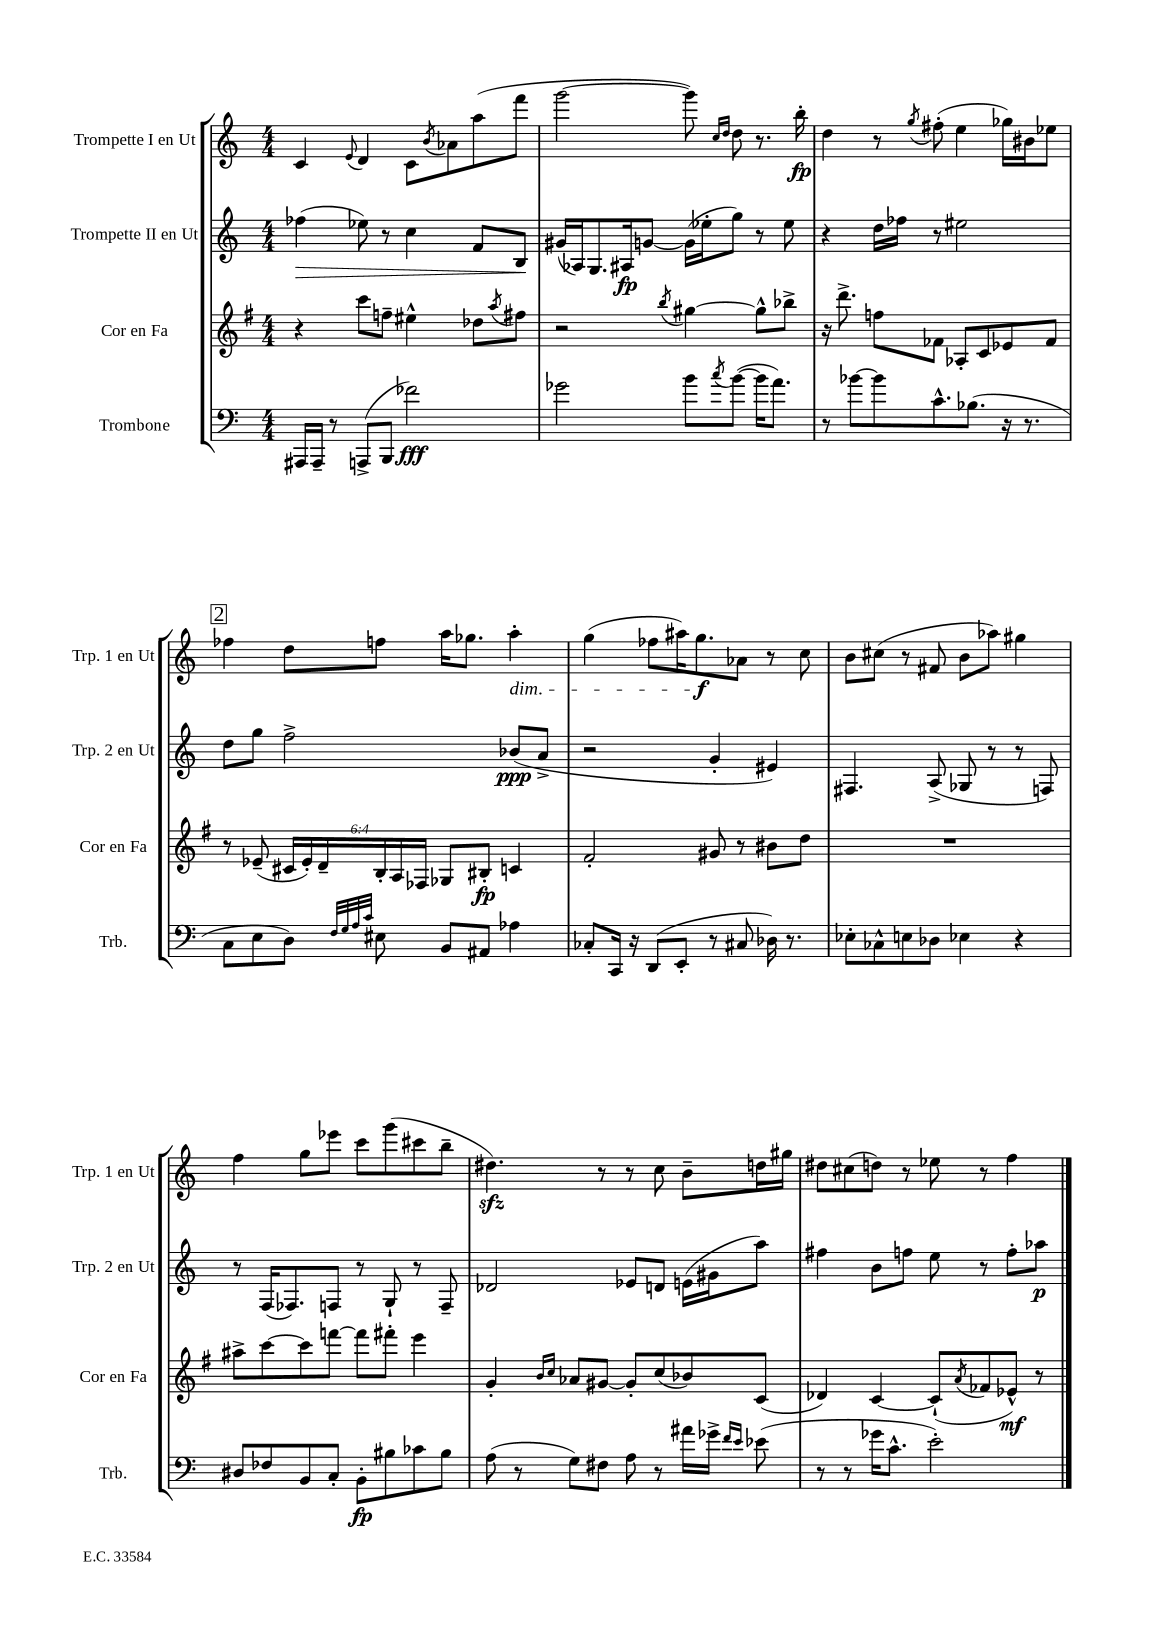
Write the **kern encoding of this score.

**kern	**kern	**kern	**kern
*staff4	*staff3	*staff2	*staff1
*clefF4	*clefG2	*clefG2	*clefG2
*k[]	*k[f#]	*k[]	*k[]
*M4/4	*M4/4	*M4/4	*M4/4
16AAA#/LL	4r	(4ff-\	4c/
16AAA#~/JJ	.	.	.
8r	.	.	.
.	.	.	8qqe/
(8AAA^/L	8ccc\L	8ee-\)	4d/
8BBB/J	8ff~\J	8r	.
2f-\)	4ee#^^\	4cc\	8c\L
.	.	.	8qb/
.	.	.	8a-\
.	8dd-\L	8f/L	(8aa\
.	8qaa/	.	.
.	8ff#\J	8B/J	8fff\J
=	=	=	=
2g-\	2r	(16g#/LL	[2ggg\
.	.	16A-/J)	.
.	.	8.G/	.
.	.	16A#/k	.
.	.	[8g/J	.
.	8qbb/	.	.
8b\L	[4gg#\	(16g\]LL	8ggg\])
.	.	16ee-'\J	.
.	.	.	16qqcc/LL
8qcc/	.	.	16qqdd/JJ
([8b\J	.	8gg\J)	8dd\
16b\]LK	8gg#^^\]L	8r	8.r
8.a\J)	.	.	.
.	8bb-^\J	8ee-\	.
.	.	.	16bb'\
=	=	=	=
8r	16r	4r	4dd\
.	8.ddd^\	.	.
[8b-\L	.	.	.
8b-\]	8ff\L	16dd\LL	8r
.	.	16ff-\JJ	.
.	.	.	8qgg/
8.c^^\	8f-\J	8r	(8ff#'\
.	8A-'/L	2ee#\	4ee\
(8.B-\J	.	.	.
.	8c/	.	.
16r	8e-/	.	16gg-\LL)
8.r	.	.	16b#\J
.	8f-/J	.	8ee-\J
=	=	=	=
8C\L	8r	8dd\L	4ff-\
8E\	(8e-~/	8gg\J	.
8D\J)	24c#/LL	2ff^\	8dd\L
.	24e-'/)	.	.
.	24d~/	.	.
32qqF/LLL	.	.	.
32qqG/	.	.	.
32qqA/	.	.	.
32qqc/JJJ	.	.	.
8E#\	24B'/	.	8ff\J
.	24A/	.	.
.	24F-/JJ	.	.
8BB/L	8G-/L	.	16aa\LK
.	.	.	8.gg-\J
8AA#/J	8B#'/J	.	.
4A-\	4c/	(8b-/L	4aa'\
.	.	8a^/J	.
=	=	=	=
8C-'/L	2f#'/	2r	(4gg\
16CC/Jk	.	.	.
16r	.	.	.
(8DD/L	.	.	8ff-\L
8EE'/J	.	.	16aa#\K)
.	.	.	8.gg\
8r	8g#/	4g'/	.
8C#/	8r	.	8a-\J
16D-\)	8b#\L	4e#/)	8r
8.r	.	.	.
.	8dd\J	.	8cc\
=	=	=	=
8E-'\L	1r	4.F#/	8b\L
8C-^^\	.	.	(8cc#\J
8E\	.	.	8r
8D-\J	.	(8A^/	8f#/
4E-\	.	8G-/	8b\L
.	.	8r	8aa-\J)
4r	.	8r	4gg#\
.	.	8F/)	.
=	=	=	=
8D#/L	8aa#^\L	8r	4ff\
8F-/	[8ccc\	(16F/LK	.
.	.	8.F-/)	.
8BB/	8ccc\]	.	8gg\L
8C'/J	[8fff\J	8F/J	8eee-\J
8BB'\L	8fff\]L	8r	8ccc\L
8B#\	8fff#'\J	8G`/	(8ggg\
8c-\	4eee\	8r	8ccc#\
8B#\J	.	8F~/	8bb~\J
=	=	=	=
(8A\	4g'/	2d-/	4.dd#\)
8r	.	.	.
.	16qqb/LL	.	.
.	16qqcc/JJ	.	.
8G\L)	8a-/L	.	.
8F#\J	[8g#/J	.	8r
8A\	8g#'/]L	8e-/L	8r
8r	(8cc/	8d/J	8cc\
16a#\LL	8b-/)	(16e\LL	8b~\L
16g-^\JJ	.	16g#\J	.
16qqf/LL	.	.	.
16qqe/JJ	.	.	.
(8e-\	(8c/J	8aa\J)	16dd\L
.	.	.	16gg#\JJ
=	=	=	=
8r	4d-/)	4ff#\	8dd#\L
8r	.	.	(8cc#\
16g-\LK	[4c/	8b\L	8dd\J)
8.c^^\J	.	.	.
.	.	8ff\J	8r
2e'\)	(8c`/]L	8ee\	8ee-\
.	8qa/	.	.
.	8f-/	8r	8r
.	8e-^^/J)	8ff'\L	4ff\
.	8r	8aa-\J	.
==	==	==	==
*-	*-	*-	*-
